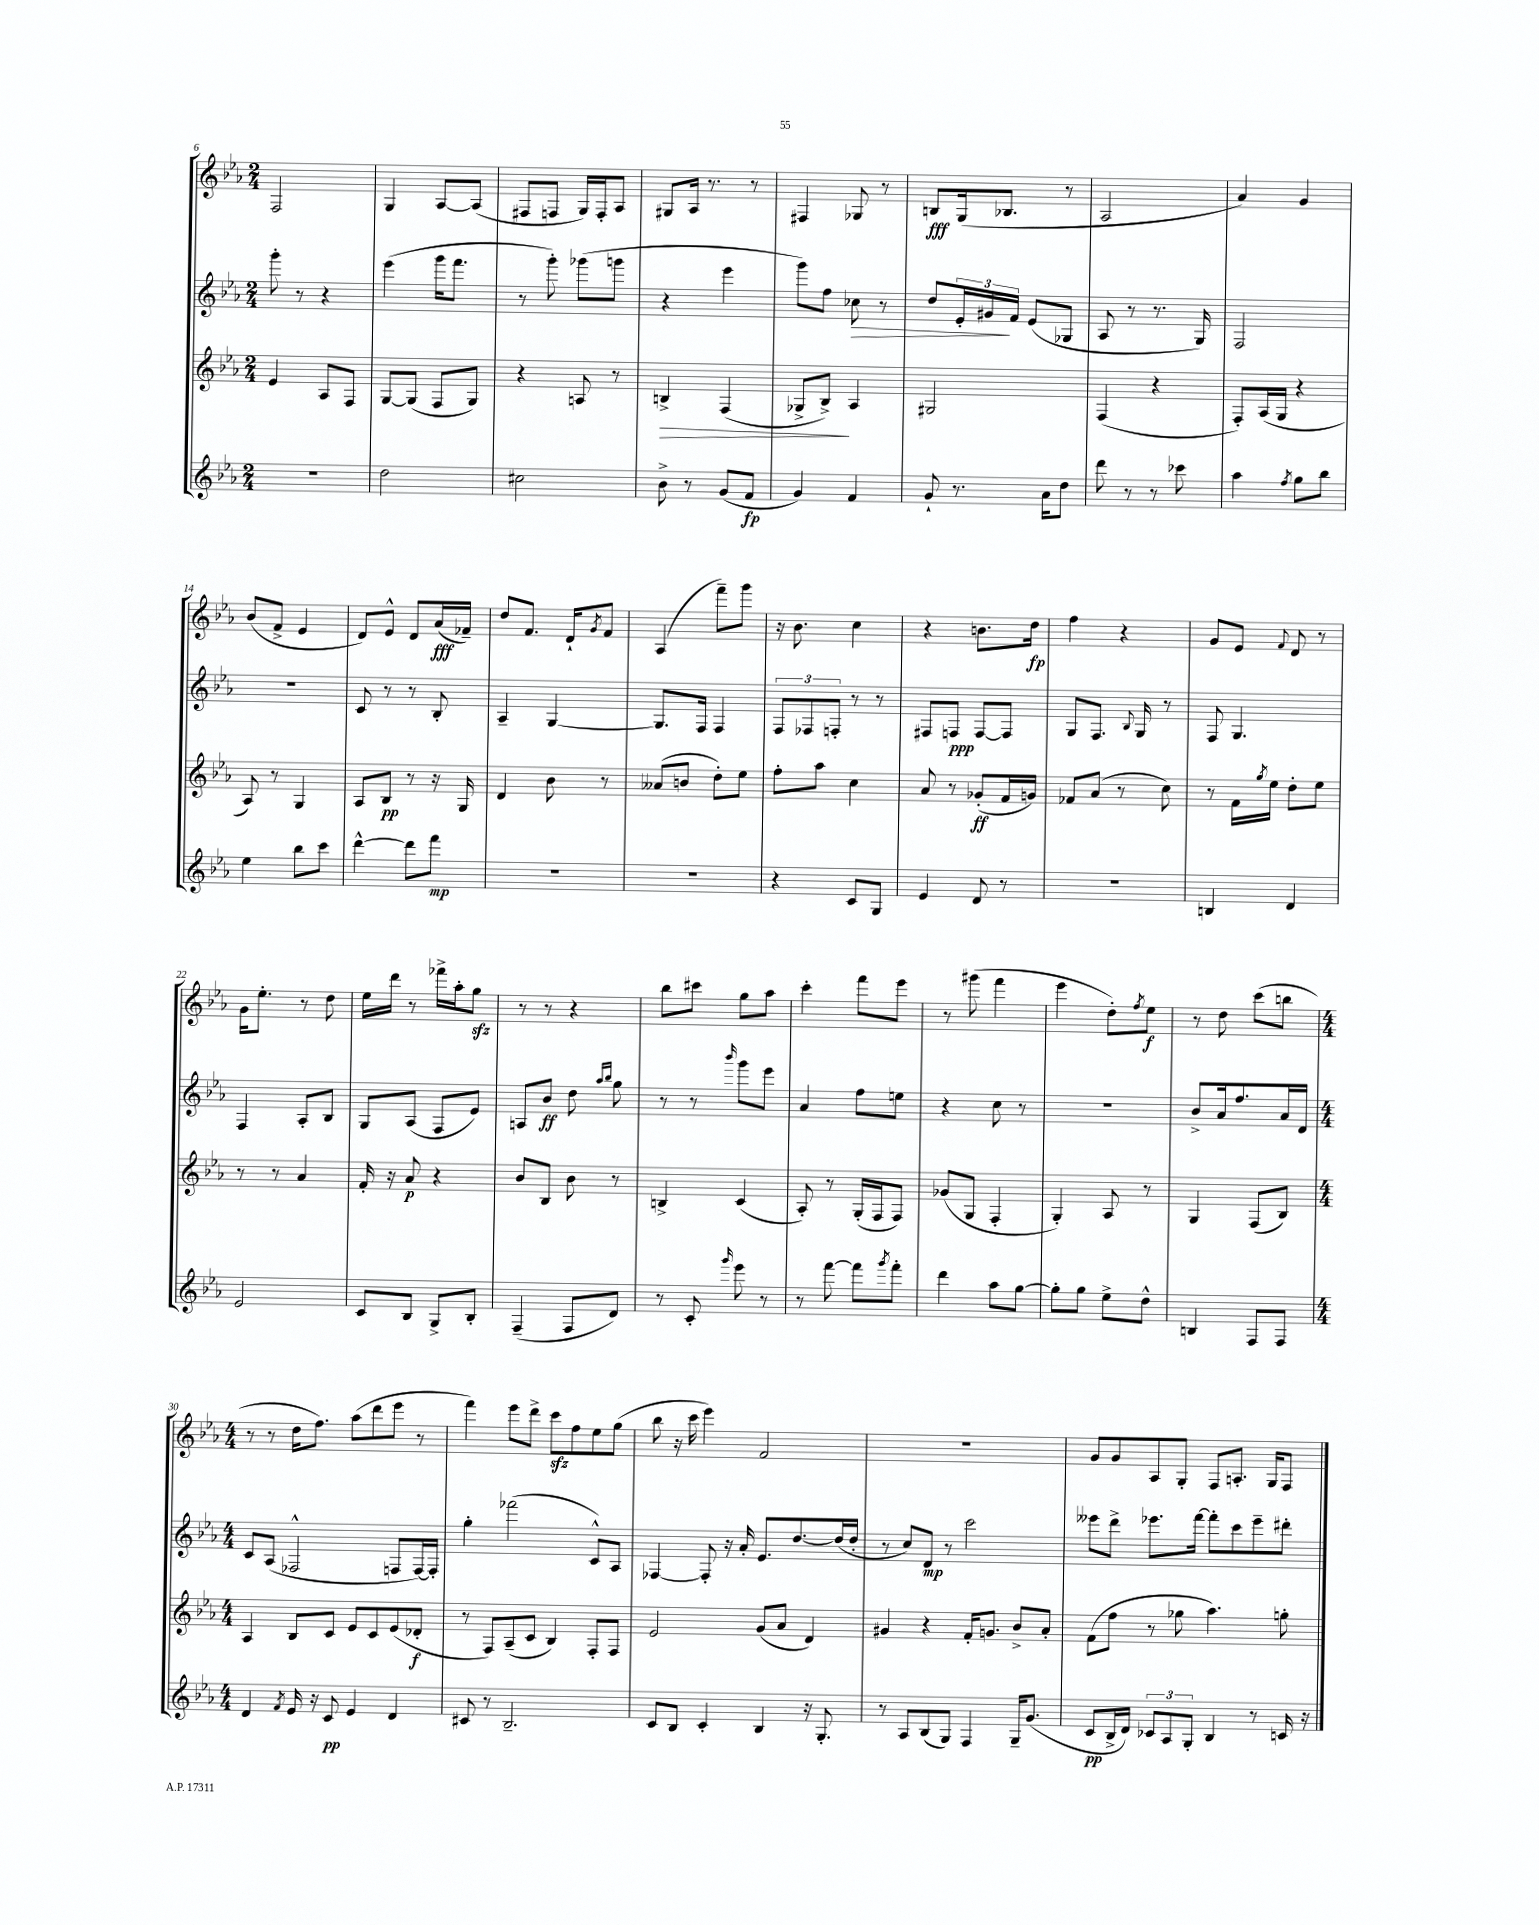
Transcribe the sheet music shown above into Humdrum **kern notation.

**kern	**kern	**kern	**kern
*staff4	*staff3	*staff2	*staff1
*clefG2	*clefG2	*clefG2	*clefG2
*k[b-e-a-]	*k[b-e-a-]	*k[b-e-a-]	*k[b-e-a-]
*M2/4	*M2/4	*M2/4	*M2/4
2r	4e-	8ggg'	2F
.	.	8r	.
.	8A-	4r	.
.	8F	.	.
=	=	=	=
2dd	[8G	(4eee-	4G
.	(8G]	.	.
.	8F	16ggg	[8A-
.	.	8.fff	.
.	8G)	.	(8A-]
=	=	=	=
2cc#	4r	8r	8F#
.	.	8ggg')	8F
.	8A	(8ggg-	16G)
.	.	.	16F'
.	8r	8ggg	8A-
=	=	=	=
8b-^	4B^	4r	8G#
8r	.	.	16A-
.	.	.	8.r
(8g	(4F	4eee-	.
8f	.	.	8r
=	=	=	=
4g)	8G-^	8ggg)	4F#
.	8B-^)	8ff	.
4f	4A-	8cc-	8G-
.	.	8r	8r
=	=	=	=
8g`	2G#	8dd	8B
8.r	.	24e-'	(16G
.	.	24g#	.
.	.	.	8.B-
.	.	24f	.
.	.	(8e-	.
16a-	.	.	.
8dd	.	8G-	8r
=	=	=	=
8ddd	(4F	8A-	2A-
8r	.	8r	.
8r	4r	8.r	.
8ccc-	.	.	.
.	.	16G)	.
=	=	=	=
4aa-	8F')	2F	4a-)
.	(16A-	.	.
.	16G	.	.
8qff	.	.	.
8gg	4r	.	4g
8bb-	.	.	.
=	=	=	=
4ee-	8A-)	2r	(8b-
.	8r	.	8f^
8bb-	4G	.	4e-
8ccc	.	.	.
=	=	=	=
[4ddd^^	8A-	8c	8d)
.	8B-	8r	8e-^^
8ddd]	8r	8r	8d
8fff	16r	8B-'	(16a-
.	16G	.	16f-~)
=	=	=	=
2r	4d	4A-~	8dd
.	.	.	8.f
.	8b-	[4G	.
.	.	.	16d`
.	.	.	8qg
.	8r	.	8f
=	=	=	=
2r	(8a--	8.G]	(4A-
.	8b	.	.
.	.	16F	.
.	8dd')	4F	8fff~)
.	8ee-	.	8ggg
=	=	=	=
4r	8ff'	12F	16r
.	.	.	8.b-
.	.	12F-	.
.	8aa-	.	.
.	.	12F'	.
8c	4cc	8r	4cc
8G	.	8r	.
=	=	=	=
4e-	8a-	8F#	4r
.	8r	8F	.
8d	(8g-'	[8F	8.b
8r	16f	8F]	.
.	16g)	.	16dd
=	=	=	=
2r	8f-	8G	4ff
.	(8a-	8.F	.
.	8r	.	4r
.	.	8qqB-	.
.	.	16G	.
.	8cc)	8r	.
=	=	=	=
4B	8r	8F	8g
.	16f	4.G	8e-
.	8qgg	.	.
.	16ee-	.	.
.	.	.	8qqf
4d	8dd'	.	8d
.	8ee-	.	8r
=	=	=	=
2e-	8r	4F	16g
.	.	.	8.ee-'
.	8r	.	.
.	4a-	8A-'	8r
.	.	8B-	8dd
=	=	=	=
8c	16f'	8G	16ee-
.	16r	.	16ddd
8B-	8a-	(8A-	8r
8G^	4r	8F	16fff-^
.	.	.	16aa-'
8B-'	.	8e-)	8gg
=	=	=	=
(4F~	8b-	8A	8r
.	8B-	8b-	8r
8F	8b-	8dd	4r
.	.	16qqaa-	.
.	.	16qqbb-	.
8d)	8r	8gg	.
=	=	=	=
8r	4B^	8r	8bb-
8c'	.	8r	8ccc#
16qqggg	.	16qqbbb-	.
8eee-	(4c	8ggg	8gg
8r	.	8eee-	8aa-
=	=	=	=
8r	8A-')	4a-	4ccc'
[8fff	8r	.	.
8fff]	(16G'	8ff	8fff
.	16F	.	.
8qggg	.	.	.
8fff'	8F)	8ee	8eee-
=	=	=	=
4ddd	(8g-	4r	8r
.	8G	.	(8ggg#
8aa-	4F'	8cc	4fff
[8gg	.	8r	.
=	=	=	=
8gg']	4G')	2r	4eee-
8gg	.	.	.
8ee-^	8A-	.	8dd')
.	.	.	8qff
8dd^^	8r	.	8ee-
=	=	=	=
4B	4G	8b-^	8r
.	.	16a-	8dd
.	.	8.ff	.
8F	(8F	.	(8ccc
8F	8B-)	16a-	8bb
.	.	16d	.
=	=	=	=
*M4/4	*M4/4	*M4/4	*M4/4
4d	4A-	8c	8r
.	.	(8A-	8r
8qf	.	.	.
16e-	8B-	2F-^^	16dd
16r	.	.	8.ff)
8c	8c	.	.
4e-	8e-	.	(8aa-
.	8c	.	8ddd
4d	(8e-	8F	8eee-
.	8d-'	[16F)	8r
.	.	16F']	.
=	=	=	=
8c#	8r	4gg'	4fff)
8r	8F)	.	.
2.B-~	(8A-~	(2fff-	8eee-
.	8c	.	8ddd^
.	4B-)	.	8ccc
.	.	.	8ff
.	8F'	8c^^)	8ee-
.	8F	8A-	(8gg
=	=	=	=
8c	2e-	[4F-	8bb-
8B-	.	.	16r
.	.	.	16ccc
4c'	.	8F-']	4eee-)
.	.	16r	.
.	.	16a-'	.
4B-	(8g	8.e-	2f
.	8a-	.	.
.	.	[8.dd	.
16r	4d)	.	.
8.G'	.	.	.
.	.	(16dd]	.
.	.	16dd'	.
=	=	=	=
8r	4g#	8r	1r
8A-	.	8cc)	.
(8B-	4r	8d	.
8G)	.	8r	.
4F	16f'	2ccc	.
.	8.g	.	.
16G~	8b-^	.	.
(8.g	.	.	.
.	8a-'	.	.
=	=	=	=
8c	(8f	8eee--	8g
16B-^	8ff	8ddd^	8g
16d)	.	.	.
12c-	8r	8.eee-	8A-
12A-	.	.	.
.	8gg-	.	8G'
12G'	.	.	.
.	.	[16fff	.
4B-	4.aa-)	8fff']	8F
.	.	8ccc	8.A'
8r	.	8eee-~	.
.	.	.	16G
16c	8gg'	8ddd#'	8F
16r	.	.	.
==	==	==	==
*-	*-	*-	*-
